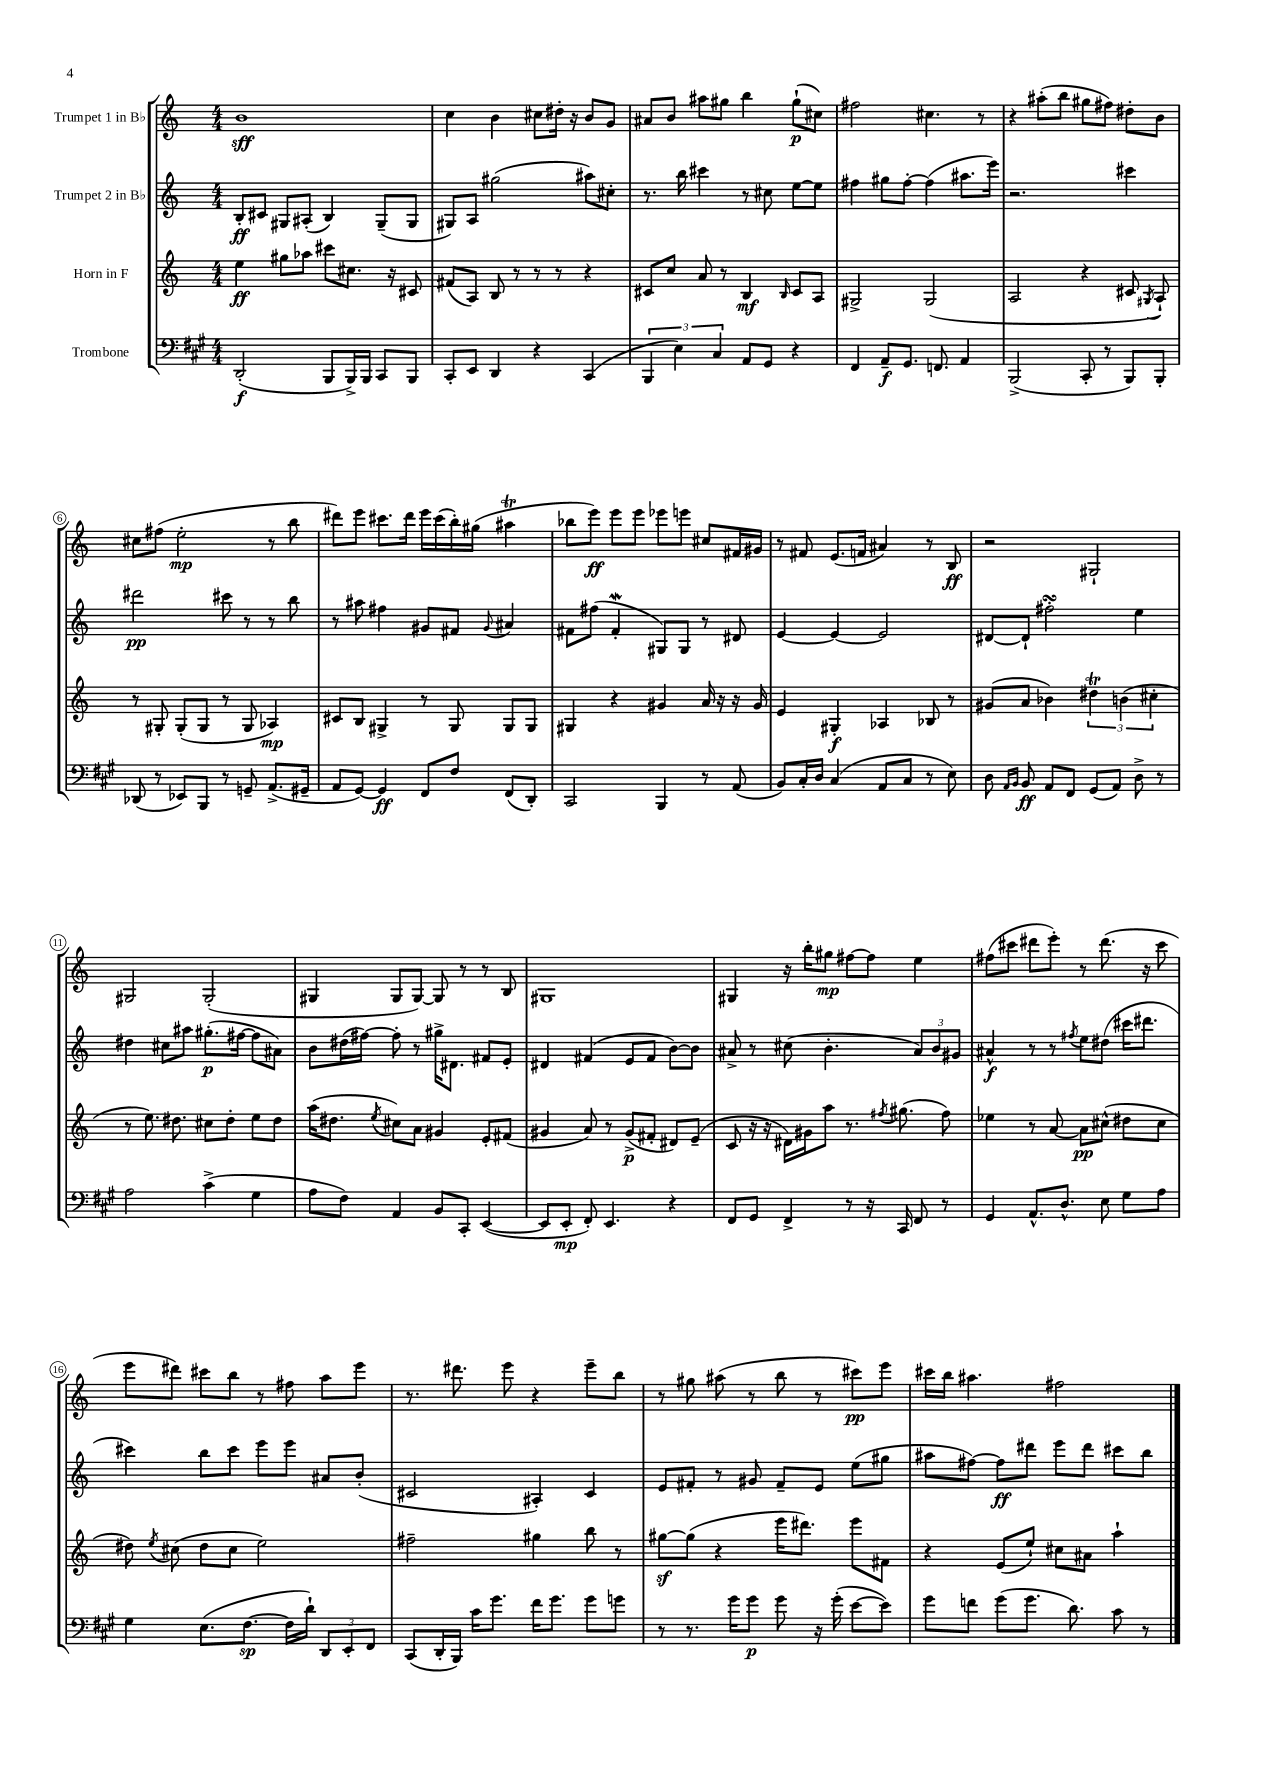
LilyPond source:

<<
\new StaffGroup <<
\new Staff = "s0" \with { instrumentName = "Trumpet 1 in Bb" } {
    \clef treble \key c \major \numericTimeSignature \time 4/4
    \autoBeamOff b'1\sff |
    c''4 b'4 cis''8[ dis''16]-. r16 b'8[ g'8] |
    ais'8[ b'8] ais''8[ gis''8] b''4 gis''8[-!\p( cis''8]) |
    fis''2 cis''4. r8 |
    r4 ais''8[-.( b''8] gis''8[ fis''8]) dis''8[-. b'8] |
    cis''8[ fis''8]( e''2-.\mp r8 b''8 |
    dis'''8[) e'''8] cis'''8.[ dis'''16] e'''16[ cis'''16( b''16-.) gis''16]( ais''4\trill |
    bes''8[ e'''8]\ff) e'''8[ e'''8] ees'''8[ e'''8] cis''8[ fis'16 gis'16] |
    r8 fis'8 e'8.[( f'16] ais'4) r8 b8\ff |
    r2 gis2-! |
    gis2 gis2-.( |
    gis4 gis8[ gis8]~) gis8 r8 r8 b8 |
    gis1 |
    gis4 r16 b''16[-. gis''8]\mp fis''8[~ fis''8] e''4 |
    fis''8[( cis'''8] dis'''8[ e'''8]-.) r8 dis'''8.( r16 cis'''8 |
    e'''8[ dis'''8]) cis'''8[ b''8] r8 fis''8 a''8[ e'''8] |
    r8. dis'''8. e'''8 r4 e'''8[-- b''8] |
    r8 gis''8 ais''8( r8 b''8 r8 cis'''8[\pp) e'''8] |
    cis'''16[ b''16] ais''4. fis''2 \bar "|." |
}
\new Staff = "s1" \with { instrumentName = "Trumpet 2 in Bb" } {
    \clef treble \key c \major \numericTimeSignature \time 4/4
    \autoBeamOff b8[-.\ff cis'8] gis8[ ais8]-.( b4) gis8[--( gis8] |
    gis8[) a8] gis''2( ais''8[) cis''8]-. |
    r8. b''16 cis'''4 r8 cis''8 e''8[~ e''8] |
    fis''4 gis''8[ fis''8]~-. fis''4( ais''8.[ e'''16]) |
    r2. cis'''4 |
    dis'''2\pp cis'''8 r8 r8 b''8 |
    r8 ais''8 fis''4 gis'8[ fis'8] \appoggiatura { gis'8 } ais'4 |
    fis'8[ fis''8]( fis'4-.\mordent gis8[) gis8] r8 dis'8 |
    e'4~ e'4~ e'2 |
    dis'8[~ dis'8]-! fis''2-.\turn e''4 |
    dis''4 cis''8[ ais''8] gis''8.[-.\p( fis''16]~ fis''8[ ais'8]) |
    b'8[ dis''16( fis''16]~) fis''8-. r8 gis''16[-> dis'8.] fis'8[ e'8]-. |
    dis'4 fis'4( e'8[ fis'8] b'8[~) b'8] |
    ais'8-> r8 cis''8( b'4.-. \tuplet 3/2 { ais'8[) b'8 gis'8] } |
    ais'4-^\f r8 r8 \acciaccatura { fis''8 } e''8[ dis''8]( cis'''16[ dis'''8.] |
    cis'''4) b''8[ cis'''8] e'''8[ e'''8] ais'8[ b'8]-.( |
    cis'2 ais4-.) cis'4 |
    e'8[ fis'8]-. r8 gis'8 fis'8[-- e'8] e''8[( gis''8] |
    ais''8[ fis''8]~) fis''8[\ff dis'''8] e'''8[ dis'''8] cis'''8[ b''8] \bar "|." |
}
\new Staff = "s2" \with { instrumentName = "Horn in F" } {
    \clef treble \key c \major \numericTimeSignature \time 4/4
    \autoBeamOff e''4\ff gis''8[ aes''8] cis'''8[ cis''8.] r16 cis'8 |
    fis'8[( a8]) b8 r8 r8 r8 r4 |
    cis'8[ c''8] a'8 r8 b4\mf \grace { b16 } cis'8[ a8] |
    gis2-> gis2( |
    a2 r4 cis'8 \acciaccatura { gis8 } a8-!) |
    r8 gis8-. gis8[-.( gis8] r8 gis8 aes4\mp) |
    cis'8[ b8] gis4-> r8 gis8 gis8[ gis8] |
    gis4 r4 gis'4 a'16 r16 r16 gis'16 |
    e'4 gis4-.\f aes4 bes8 r8 |
    gis'8[( a'8] bes'4) \tuplet 3/2 { dis''4\trill b'4( cis''4-. } |
    r8 e''8.) dis''8. cis''8[ dis''8]-. e''8[ dis''8] |
    a''16[( dis''8.] \acciaccatura { e''8 } cis''8[) a'8] gis'4 e'8[-. fis'8]( |
    gis'4 a'8) r8 gis'8[->\p( fis'8]-. dis'8[) e'8]--( |
    c'8 r16 r16 dis'16[) gis'16 a''8] r8. \acciaccatura { fis''8 } gis''8.( fis''8) |
    ees''4 r8 a'8~ a'8[\pp cis''8]-^( dis''8[ cis''8] |
    dis''8) \acciaccatura { e''8 } cis''8( dis''8[ cis''8] e''2) |
    fis''2-- gis''4 b''8 r8 |
    gis''8[~\sf gis''8]( r4 e'''16[ dis'''8.]) e'''8[ fis'8] |
    r4 e'8[( e''8]-!) cis''8[ ais'8] a''4-! \bar "|." |
}
\new Staff = "s3" \with { instrumentName = "Trombone" } {
    \clef bass \key a \major \numericTimeSignature \time 4/4
    \autoBeamOff d,2-.\f( b,,8[ b,,16->) b,,16] cis,8[ b,,8] |
    cis,8[-. e,8] d,4 r4 cis,4( |
    \tuplet 3/2 { b,,4 e4) cis4 } a,8[ gis,8] r4 |
    fis,4 a,8[--\f gis,8.] f,8. a,4 |
    b,,2->( cis,8-. r8 b,,8[) b,,8]-. |
    des,8( r8 ees,8[) b,,8] r8 g,8-- a,8.[->( gis,16]-- |
    a,8[ gis,8]~) gis,4\ff fis,8[ fis8] fis,8[( d,8]-.) |
    cis,2 b,,4 r8 a,8( |
    b,8[) cis16-. d16] cis4( a,8[ cis8] r8 e8) |
    d8 \grace { a,16[ b,16] } b,8\ff a,8[ fis,8] gis,8[( a,8]) d8-> r8 |
    a2 cis'4->( gis4 |
    a8[ fis8]) a,4 b,8[ cis,8]-. e,4~( |
    e,8[ e,8]-.\mp fis,8-.) e,4. r4 |
    fis,8[ gis,8] fis,4-> r8 r16 cis,16 fis,8 r8 |
    gis,4 a,8.[-^ d8.]-^ e8 gis8[ a8] |
    gis4 e8.[( fis8.]~\sp fis16[ d'16]-!) \tuplet 3/2 { d,8[ e,8-. fis,8] } |
    cis,8[( d,16-. b,,16]) cis'16[ gis'8.] fis'16[ gis'8.] gis'8[ g'8] |
    r8 r8. gis'16[ gis'8]\p gis'8 r16 gis'16-.( e'8[~ e'8]) |
    gis'8[ f'8] gis'8[( gis'8.] d'8.) cis'8 r8 \bar "|." |
}
>>
>>
\layout { \context { \Score \override BarNumber.stencil = #(make-stencil-circler 0.1 0.3 ly:text-interface::print) } }
